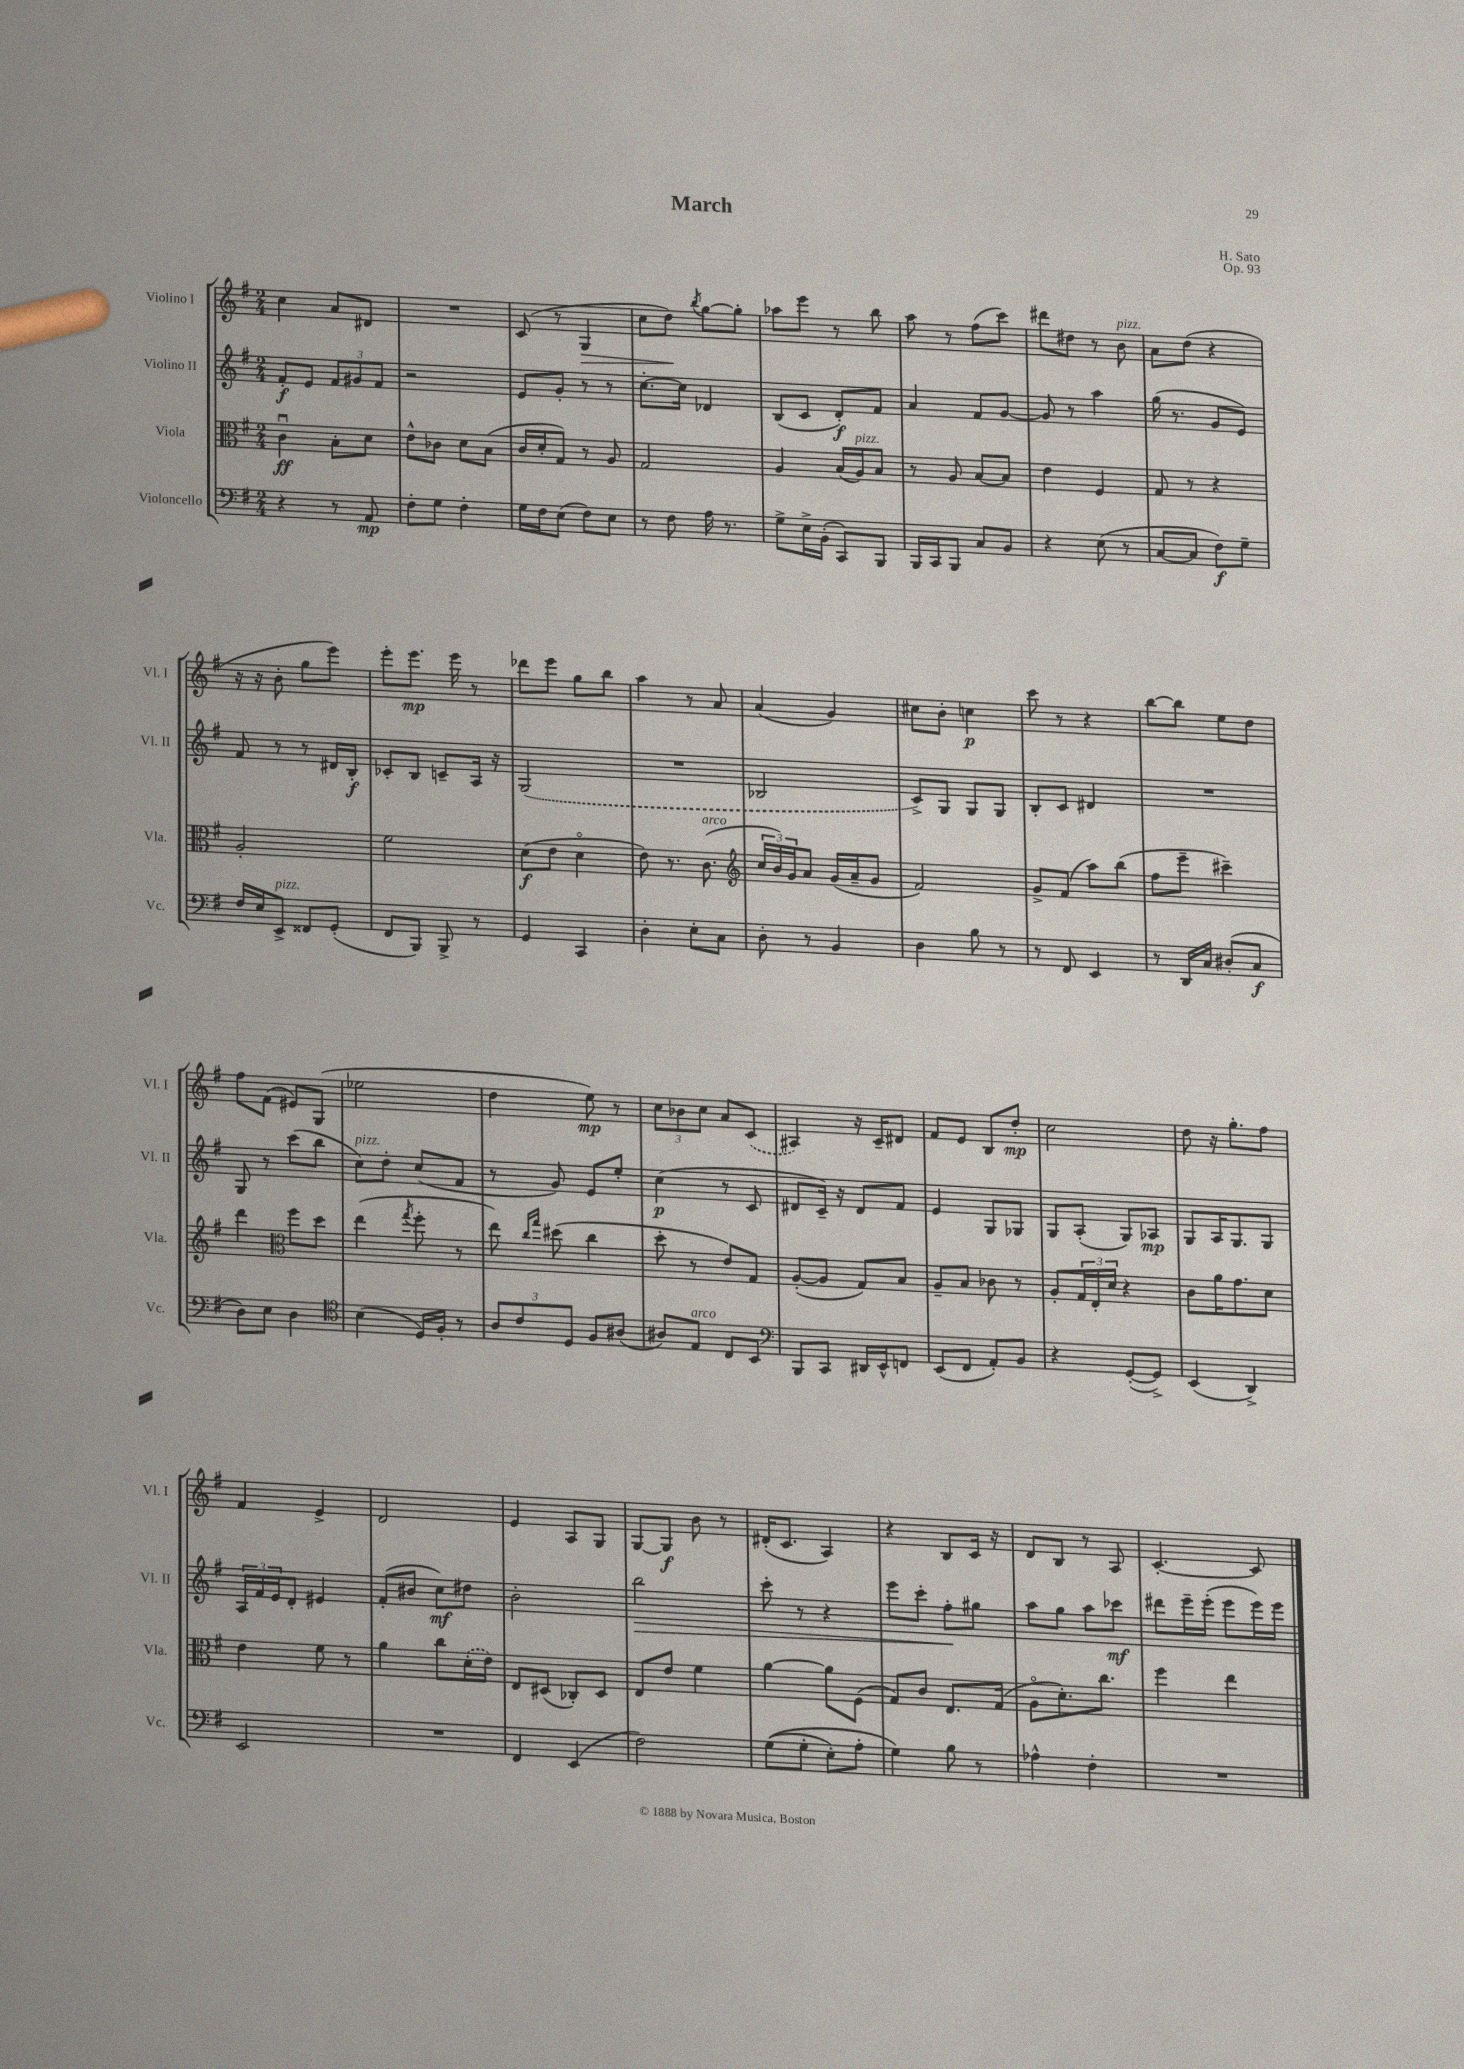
\header { title = "March" composer = "H. Sato" opus = "Op. 93" }
<<
\new StaffGroup <<
\new Staff = "s0" \with { instrumentName = "Violino I" shortInstrumentName = "Vl. I" } {
    \clef treble \key g \major \numericTimeSignature \time 2/4
    c''4 a'8 dis'8 |
    R2 |
    c'8( r8 g4\> |
    c''8 d''8\!) \acciaccatura { b''8 } g''8~ g''8-. |
    aes''8 e'''8 r8 b''8 |
    a''8 r8 fis''8( c'''8) |
    dis'''8 dis''8 r8 b'8^\markup { \italic "pizz." } |
    a'8 d''8( r4 |
    r16 r16 b'8-. g''8 e'''8) |
    e'''8-. e'''8.\mp e'''16 r8 |
    des'''8 e'''8 g''8 b''8 |
    a''4 r8 a'8 |
    a'4( g'4) |
    cis''8 b'8-. c''4\p |
    c'''8 r8 r4 |
    b''8~ b''8 e''8 d''8 |
    fis''8 fis'8( eis'8) g8( |
    ees''2 |
    d''4 e''8\mp) r8 |
    \tuplet 3/2 { c''8 bes'8 c''8 } a'8 \once \slurDashed c'8( |
    ais4) r16 c'16-- dis'8 |
    fis'8 e'8 b8 d''8-.\mp |
    c''2 |
    d''8 r16 g''8.-. fis''8 |
    fis'4 e'4-> |
    d'2 |
    e'4 a8 g8 |
    g8~ g8\f b'8 r8 |
    dis'16-.( c'8. a4) |
    r4 b8 c'16 r16 |
    d'8 b8 r8 a8 |
    c'4.~-. c'8 \bar "|." |
}
\new Staff = "s1" \with { instrumentName = "Violino II" shortInstrumentName = "Vl. II" } {
    \clef treble \key g \major \numericTimeSignature \time 2/4
    fis'8-.\f e'8 \tuplet 3/2 { fis'8 gis'8 fis'8 } |
    r2 |
    e'8 g'8-. r8 r8 |
    c''8.~-. c''16 des'4 |
    b8( c'8 d'8-.\f) fis'8 |
    a'4 fis'8 g'8~ |
    g'8 r8 a''4 |
    g''16( r8. g'8 e'8) |
    fis'8 r8 r8 dis'16 b16-.\f |
    ces'8-. b8 c'8-- a16 r16 |
    \once \slurDashed g2( |
    R2 |
    bes2 |
    c'8->) g8 g8 g8 |
    b8-. c'8 dis'4 |
    R2 |
    g8 r8 c'''8( b''8 |
    c''8^\markup { \italic "pizz." }) d''8-. c''8( fis'8 |
    r8 g'8) e'8 e''8-. |
    c''4\p( r8 c'8 |
    dis'8 c'16--) r16 dis'8 fis'8 |
    e'4 g8 ges8 |
    g8 a8-.( g8) aes8\mp |
    g8 a16 g8. g8 |
    \tuplet 3/2 { a16 fis'16 e'16 } d'8-. eis'4 |
    fis'8-.( bis'8 c''8\mf) dis''8 |
    b'2-. |
    b''2\> |
    c'''8-. r8 r4 |
    e'''8 c'''8-. fis''8-.\! gis''8 |
    a''8 g''8 a''8 ces'''8\mf |
    dis'''8 e'''16-- e'''16-.( e'''8 e'''16) e'''16 \bar "|." |
}
\new Staff = "s2" \with { instrumentName = "Viola" shortInstrumentName = "Vla." } {
    \clef alto \key g \major \numericTimeSignature \time 2/4
    c'4\downbow\ff b8-. d'8 |
    e'8-^ ces'8 d'8 b8( |
    c'16 d'16-. g8) r8 a8 |
    g2 |
    a4 b16( a16^\markup { \italic "pizz." }) b8 |
    r8 a8 b8~ b8 |
    e'4 fis4 |
    g8 r8 r4 |
    a2-. |
    fis'2 |
    d'8\f( e'8 d'4\flageolet |
    e'8) r8. c'8.^\markup { \italic "arco" }( |
    \clef treble \tuplet 3/2 { c''16 b'16) g'16 } a'8 g'16( a'16-- g'8 |
    fis'2) |
    g'8-> fis'8( a''8) b''8( |
    fis''8 e'''8-- cis'''4--) |
    d'''4 \clef alto fis''8 d''8 |
    e''4( \acciaccatura { g''8 } fis''8-. r8 |
    e''8) \grace { c''16 g''16 } dis''8( c''4 |
    d''8-. r8 e'8) g8 |
    a8~-.( a8 g8) b8 |
    a8-- b8 ces'8 r8 |
    a8-. \tuplet 3/2 { g16 e16-. d'16 } r4 |
    c'8 a'16 g'8. d'8 |
    e'4 fis'8 r8 |
    a'4 c''8 \once \slurDashed d'16-.( e'16) |
    e8 dis8( ces8-.) dis8 |
    e8 e'8 fis'4 |
    a'4~ a'8 fis8( |
    g8) c'8 e8. g16( |
    a8\flageolet d'8.-.) c''8. |
    fis''4 e''4 \bar "|." |
}
\new Staff = "s3" \with { instrumentName = "Violoncello" shortInstrumentName = "Vc." } {
    \clef bass \key g \major \numericTimeSignature \time 2/4
    r4 r8 a,8\mp |
    fis8-. g8 fis4-. |
    g16 fis16 e8( fis8) e8 |
    r8 fis8 a16 r8. |
    g8-> e16-> b,16-.( c,8) b,,8 |
    b,,16 c,16 b,,8 c8 b,8 |
    r4 e8( r8 |
    c8~ c8 fis8\f) g8-- |
    fis16 e16 e,8->^\markup { \italic "pizz." } fisis,8 g,8-.( |
    fis,8 b,,8) b,,8-> r8 |
    g,4 c,4 |
    d4-. e8-. c8 |
    d8-. r8 b,4 |
    d4 b8 r8 |
    r8 fis,8 e,4 |
    r8 d,16 c16 dis8-.( c8\f |
    d8) e8 d4 |
    \clef tenor b4( d16) fis16-. r8 |
    \tuplet 3/2 { a8 c'8 d8 } fis8 ais8( |
    ais8) e8^\markup { \italic "arco" } c8 b,8 |
    \clef bass b,,8 c,8 dis,16 e,16-^ f,8 |
    e,8( fis,8 a,8-.) b,8 |
    r4 g,8~-.( g,8->) |
    e,4( d,4->) |
    e,2 |
    R2 |
    fis,4 e,4( |
    fis2) |
    g8(\( g8-. e8-.) a8-. |
    g4\) b8 r8 |
    aes4-^ fis4-. |
    R2 \bar "|." |
}
>>
>>
\layout { \context { \Score \remove "Bar_number_engraver" } }
